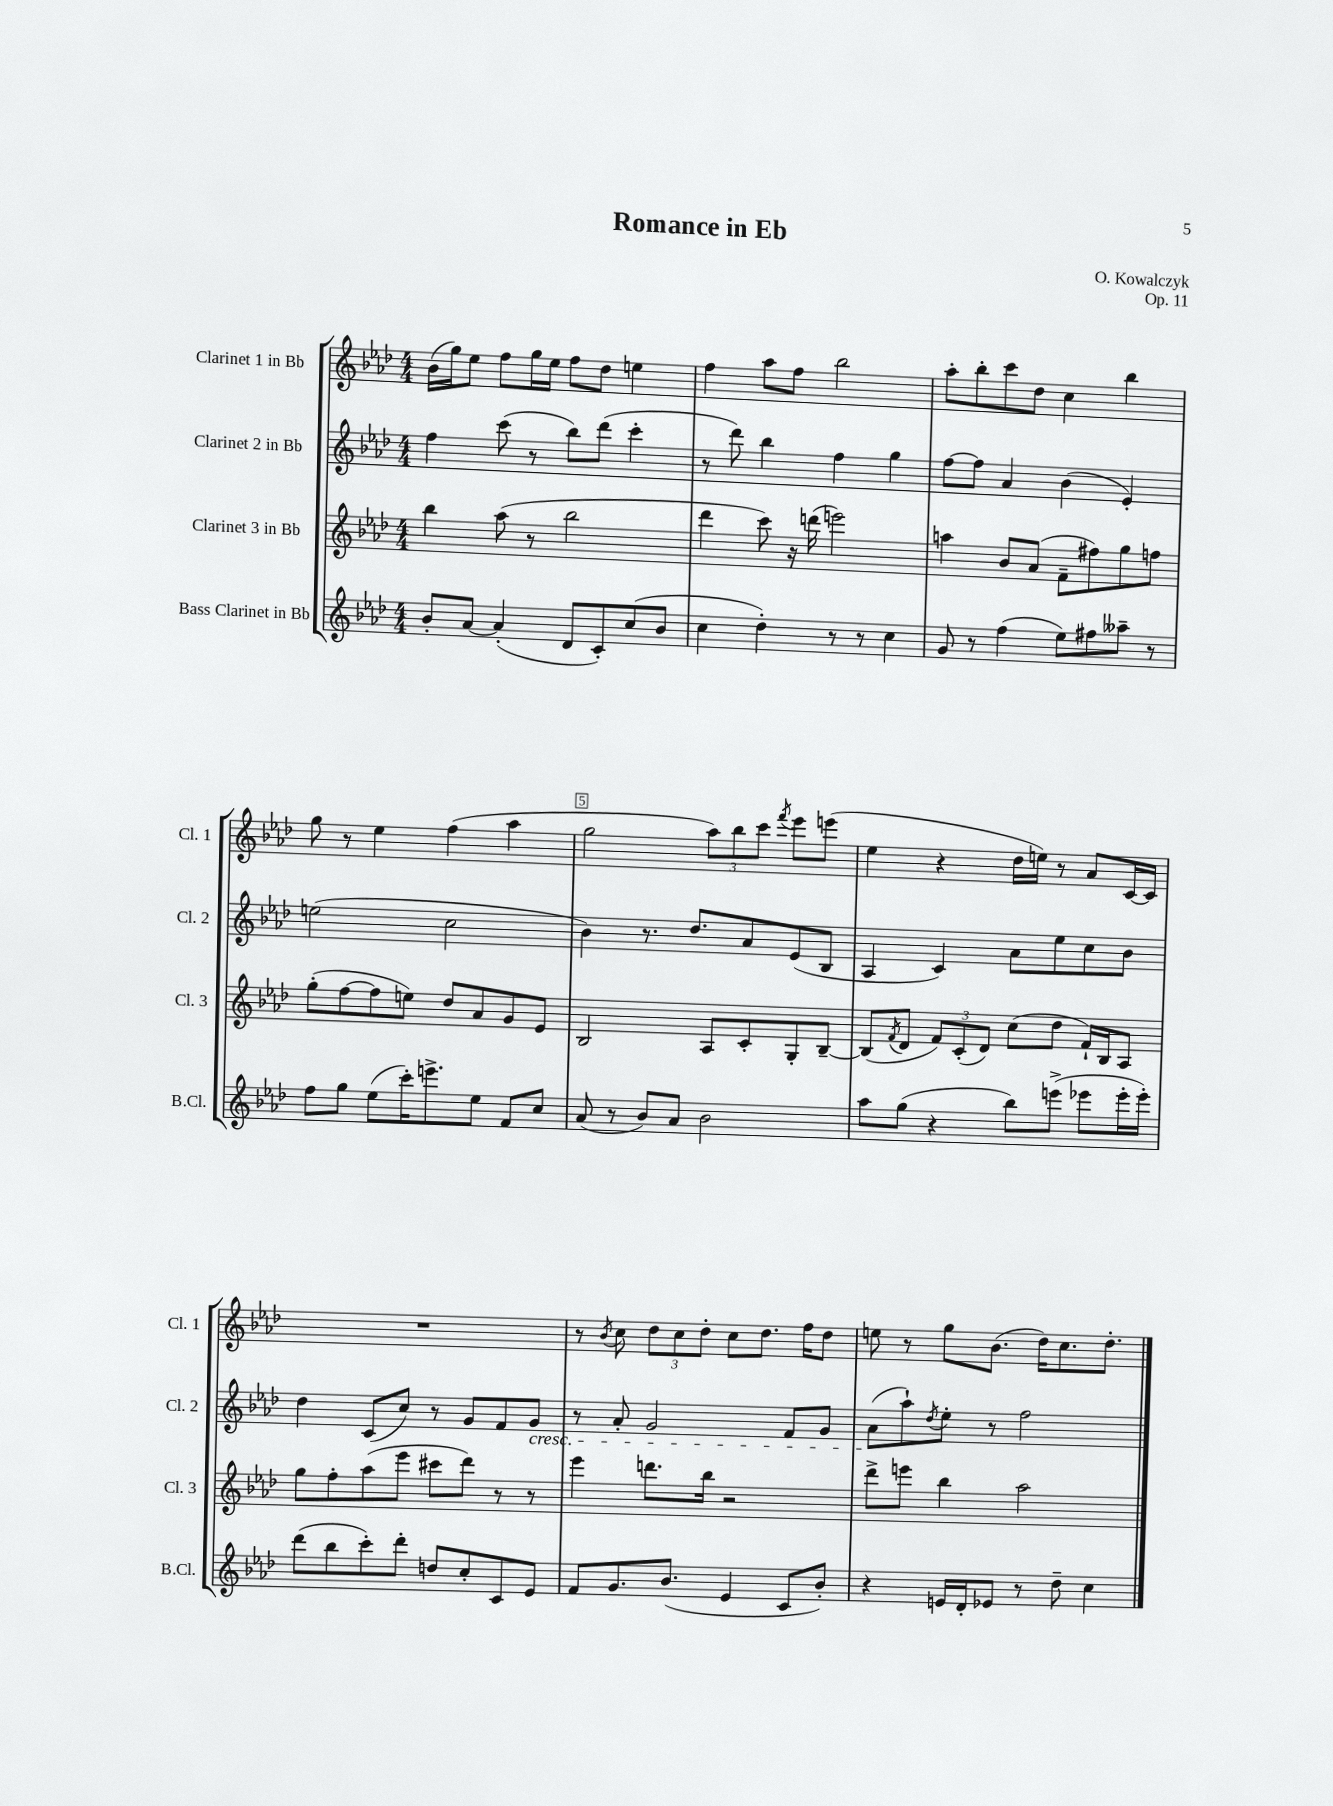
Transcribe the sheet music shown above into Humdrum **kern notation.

**kern	**kern	**kern	**kern
*staff4	*staff3	*staff2	*staff1
*clefG2	*clefG2	*clefG2	*clefG2
*k[b-e-a-d-]	*k[b-e-a-d-]	*k[b-e-a-d-]	*k[b-e-a-d-]
*M4/4	*M4/4	*M4/4	*M4/4
8b-'	4bb-	4ff	(16b-
.	.	.	16gg)
[8a-	.	.	8ee-
(4a-']	(8aa-	(8ccc	8ff
.	8r	8r	16gg
.	.	.	16ee-
8d-	2bb-	8bb-)	8ff
8c')	.	(8ddd-	8dd-
(8cc	.	4ccc'	4ee
8b-	.	.	.
=	=	=	=
4cc	4ddd-	8r	4ff
.	.	8ddd-)	.
4dd-')	8ccc)	4bb-	8aa-
.	16r	.	8ff
.	(16ddd	.	.
8r	2eee)	4ff	2bb-
8r	.	.	.
4cc	.	4gg	.
=	=	=	=
8g	4aa	[8ff	8aa-'
8r	.	8ff]	8bb-'
(4ff	8b-	4a-	8ccc
.	(8a-	.	8dd-
8ee-)	8f~	(4b-	4cc
8ff#	8ff#)	.	.
8aa--~	8gg	4e-')	4bb-
8r	8ff	.	.
=	=	=	=
8ff	(8gg'	(2ee	8gg
8gg	[8ff	.	8r
(8ee-	8ff]	.	4ee-
16ccc')	8ee)	.	.
8.eee^	.	.	.
.	8dd-	2cc	(4ff
8ee-	8a-	.	.
8f	8g	.	4aa-
8cc	8e-	.	.
=	=	=	=
(8a-	2B-	4b-)	2gg
8r	.	.	.
8b-)	.	8.r	.
8a-	.	.	.
.	.	8.dd-	.
2b-	8A-	.	12aa-)
.	.	.	12bb-
.	8c'	8a-	.
.	.	.	12ccc
.	.	.	8qfff
.	8G'	(8e-	8eee-
.	[8B-~	8B-	(8eee
=	=	=	=
8aa-	(8B-]	4A-	4ee-
.	8qf	.	.
(8gg	8d-	.	.
4r	12f)	4c)	4r
.	(12c'	.	.
.	12d-)	.	.
8bb-)	(8cc	8a-	16dd-
.	.	.	16ee)
(8eee^	8dd-	8ee-	8r
8eee-	16f`)	8cc	8a-
.	16B-	.	.
16eee-'	8A-	8b-	[16c
16eee-')	.	.	16c]
=	=	=	=
(8ddd-	8gg	4dd-	1r
8bb-	8ff'	.	.
8ccc')	(8aa-	(8c	.
8ddd-'	8eee-	8cc)	.
8dd	8ccc#	8r	.
8cc'	8ddd-)	8g	.
8c	8r	8f	.
8e-	8r	8g	.
=	=	=	=
8f	4eee-	8r	8r
.	.	.	8qb-
8.g	.	8a-'	8cc
.	8.ddd	2g	12dd-
(8.b-	.	.	.
.	.	.	12cc
.	.	.	12dd-'
.	16bb-	.	.
4e-	2r	.	8cc
.	.	.	8.dd-
8c	.	8f	.
.	.	.	16ff
8b-')	.	8g	8dd-
=	=	=	=
4r	8ddd-^	(8a-	8ee
.	8eee	8aa-`)	8r
.	.	8qdd-	.
16e	4bb-	8ee-'	8gg
16d-'	.	.	.
8e-	.	8r	(8.b-
8r	2aa-	2ff	.
.	.	.	16dd-)
8dd-~	.	.	8.cc
4cc	.	.	.
.	.	.	8.dd-'
==	==	==	==
*-	*-	*-	*-
